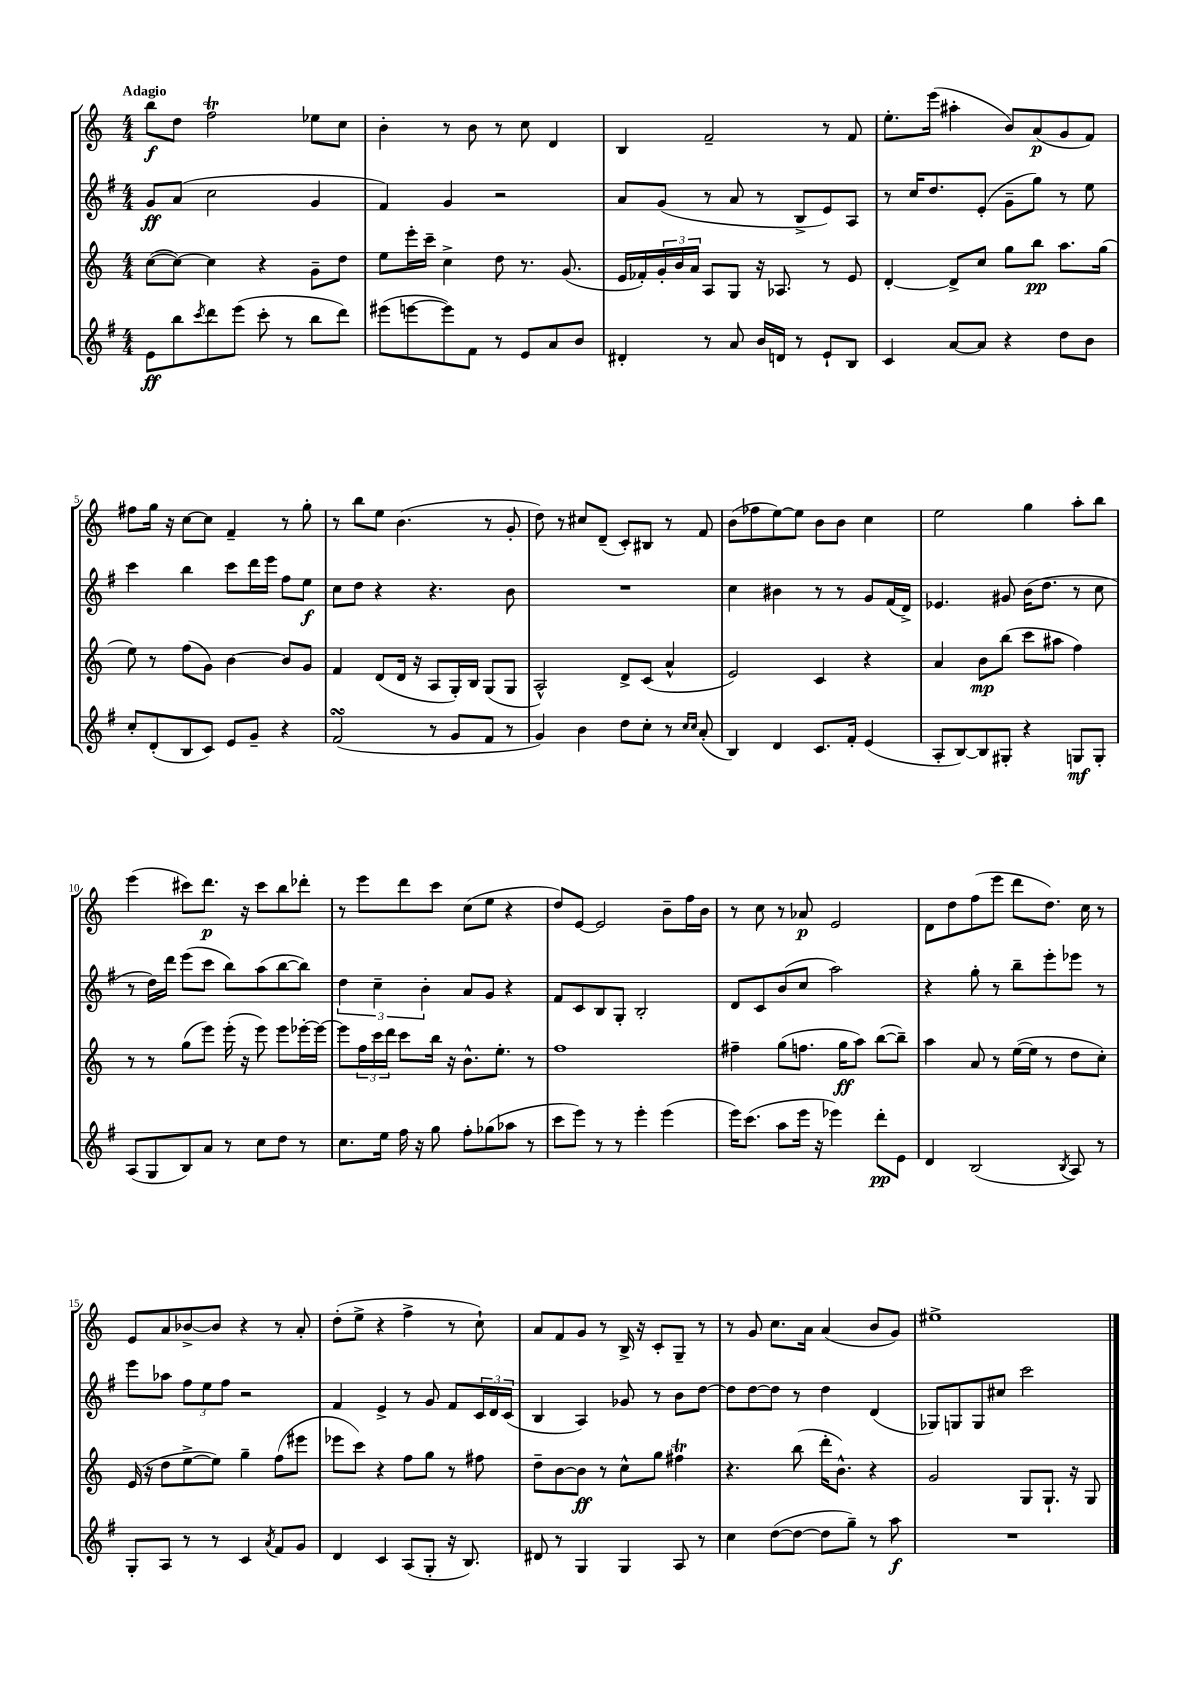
<<
\new StaffGroup <<
\new Staff = "s0" {
    \clef treble \key c \major \numericTimeSignature \time 4/4 \tempo "Adagio"
    b''8\f d''8 f''2\trill ees''8 c''8 |
    b'4-. r8 b'8 r8 c''8 d'4 |
    b4 f'2-- r8 f'8 |
    e''8.-. e'''16( ais''4-. b'8) a'8\p( g'8 f'8) |
    fis''8 g''16 r16 c''8~ c''8 f'4-- r8 g''8-. |
    r8 b''8 e''8 b'4.( r8 g'8-. |
    d''8) r8 cis''8 d'8--( c'8-.) bis8 r8 f'8 |
    b'8( fes''8 e''8~) e''8 b'8 b'8 c''4 |
    e''2 g''4 a''8-. b''8 |
    e'''4( cis'''8) d'''8.\p r16 cis'''8 b''8 des'''8-. |
    r8 e'''8 d'''8 c'''8 c''8( e''8 r4 |
    d''8) e'8~ e'2 b'8-- f''16 b'16 |
    r8 c''8 r8 aes'8\p e'2 |
    d'8 d''8 f''8( e'''8 d'''8 d''8.) c''16 r8 |
    e'8 a'8 bes'8~-> bes'8 r4 r8 a'8-. |
    d''8-.( e''8-> r4 f''4-> r8 c''8-!) |
    a'8 f'8 g'8 r8 b16-> r16 c'8-. g8-- r8 |
    r8 g'8 c''8. a'16 a'4( b'8 g'8) |
    eis''1-> \bar "|." |
}
\new Staff = "s1" {
    \clef treble \key g \major \numericTimeSignature \time 4/4
    g'8\ff a'8( c''2 g'4 |
    fis'4) g'4 r2 |
    a'8 g'8( r8 a'8 r8 b8-> e'8) a8 |
    r8 c''16 d''8. e'8-.( g'8-- g''8) r8 e''8 |
    c'''4 b''4 c'''8 d'''16 e'''16 fis''8 e''8\f |
    c''8 d''8 r4 r4. b'8 |
    R1 |
    c''4 bis'4 r8 r8 g'8 fis'16( d'16->) |
    ees'4. gis'8 b'16( d''8. r8 c''8 |
    r8 d''16) d'''16 e'''8( c'''8 b''8) a''8( b''8~ b''8) |
    \tuplet 3/2 { d''4 c''4-- b'4-. } a'8 g'8 r4 |
    fis'8 c'8 b8 g8-. b2-. |
    d'8 c'8 b'8( c''8 a''2) |
    r4 g''8-. r8 b''8-- e'''8-. ees'''8 r8 |
    e'''8 aes''8 \tuplet 3/2 { fis''8 e''8 fis''8 } r2 |
    fis'4 e'4-> r8 g'8 fis'8 \tuplet 3/2 { c'16 d'16 c'16( } |
    b4 a4) ges'8 r8 b'8 d''8~ |
    d''8 d''8~ d''8 r8 d''4 d'4( |
    ges8) g8 g8 cis''8 c'''2 \bar "|." |
}
\new Staff = "s2" {
    \clef treble \key c \major \numericTimeSignature \time 4/4
    c''8~( c''8~) c''4 r4 g'8-- d''8 |
    e''8 e'''16-. c'''16-- c''4-> d''8 r8. g'8.( |
    e'16 fes'16-.) \tuplet 3/2 { g'16-. b'16 a'16 } a8 g8 r16 aes8. r8 e'8 |
    d'4~-. d'8-> c''8 g''8 b''8\pp a''8. g''16( |
    e''8) r8 f''8( g'8) b'4~ b'8 g'8 |
    f'4 d'8( d'16 r16 a8 g16-.) b16 g8( g8 |
    a2-^) d'8-> c'8( a'4-^ |
    e'2) c'4 r4 |
    a'4 b'8\mp b''8( c'''8 ais''8 f''4) |
    r8 r8 g''8( e'''8) e'''16-.( r16 e'''8) e'''8 ees'''16~-. ees'''16~ |
    ees'''8 \tuplet 3/2 { f''16 c'''16 d'''16 } c'''8 b''16 r16 b'8.-^ e''8.-. r8 |
    f''1 |
    fis''4-- g''8( f''8. g''16\ff a''8) b''8~( b''8--) |
    a''4 a'8 r8 e''16~( e''16 r8 d''8 c''8-.) |
    e'16( r16 d''8 e''8~-> e''8) g''4-- f''8( eis'''8 |
    ees'''8 c'''8) r4 f''8 g''8 r8 fis''8 |
    d''8-- b'8~ b'8\ff r8 c''8-^ g''8 fis''4\trill |
    r4. b''8( d'''16-. b'8.-^) r4 |
    g'2 g8 g8.-! r16 g8 \bar "|." |
}
\new Staff = "s3" {
    \clef treble \key g \major \numericTimeSignature \time 4/4
    e'8\ff b''8 \acciaccatura { c'''8 } d'''8 e'''8( c'''8-. r8 b''8 d'''8) |
    eis'''8( e'''8~ e'''8) fis'8 r8 e'8 a'8 b'8 |
    dis'4-. r8 a'8 b'16 d'16 r8 e'8-! b8 |
    c'4 a'8~ a'8 r4 d''8 b'8 |
    c''8-. d'8-.( b8 c'8) e'8 g'8-- r4 |
    fis'2\turn( r8 g'8 fis'8 r8 |
    g'4) b'4 d''8 c''8-. r8 \grace { c''16 c''16 } a'8-.( |
    b4) d'4 c'8. fis'16-. e'4( |
    a8-. b8~) b8 gis8-. r4 g8\mf g8-. |
    a8( g8 b8) a'8 r8 c''8 d''8 r8 |
    c''8. e''16 fis''16 r16 g''8 fis''8-. ges''8( aes''8 r8 |
    c'''8 e'''8) r8 r8 e'''4-. e'''4( |
    e'''16) c'''8.( a''8 e'''16 r16 ees'''4) d'''8-.\pp e'8 |
    d'4 b2( \acciaccatura { b8 } a8) r8 |
    g8-. a8 r8 r8 c'4 \acciaccatura { a'8 } fis'8 g'8 |
    d'4 c'4 a8( g8-. r16 b8.) |
    dis'8 r8 g4 g4 a8 r8 |
    c''4 d''8~( d''8~ d''8 g''8--) r8 a''8\f |
    R1 \bar "|." |
}
>>
>>
